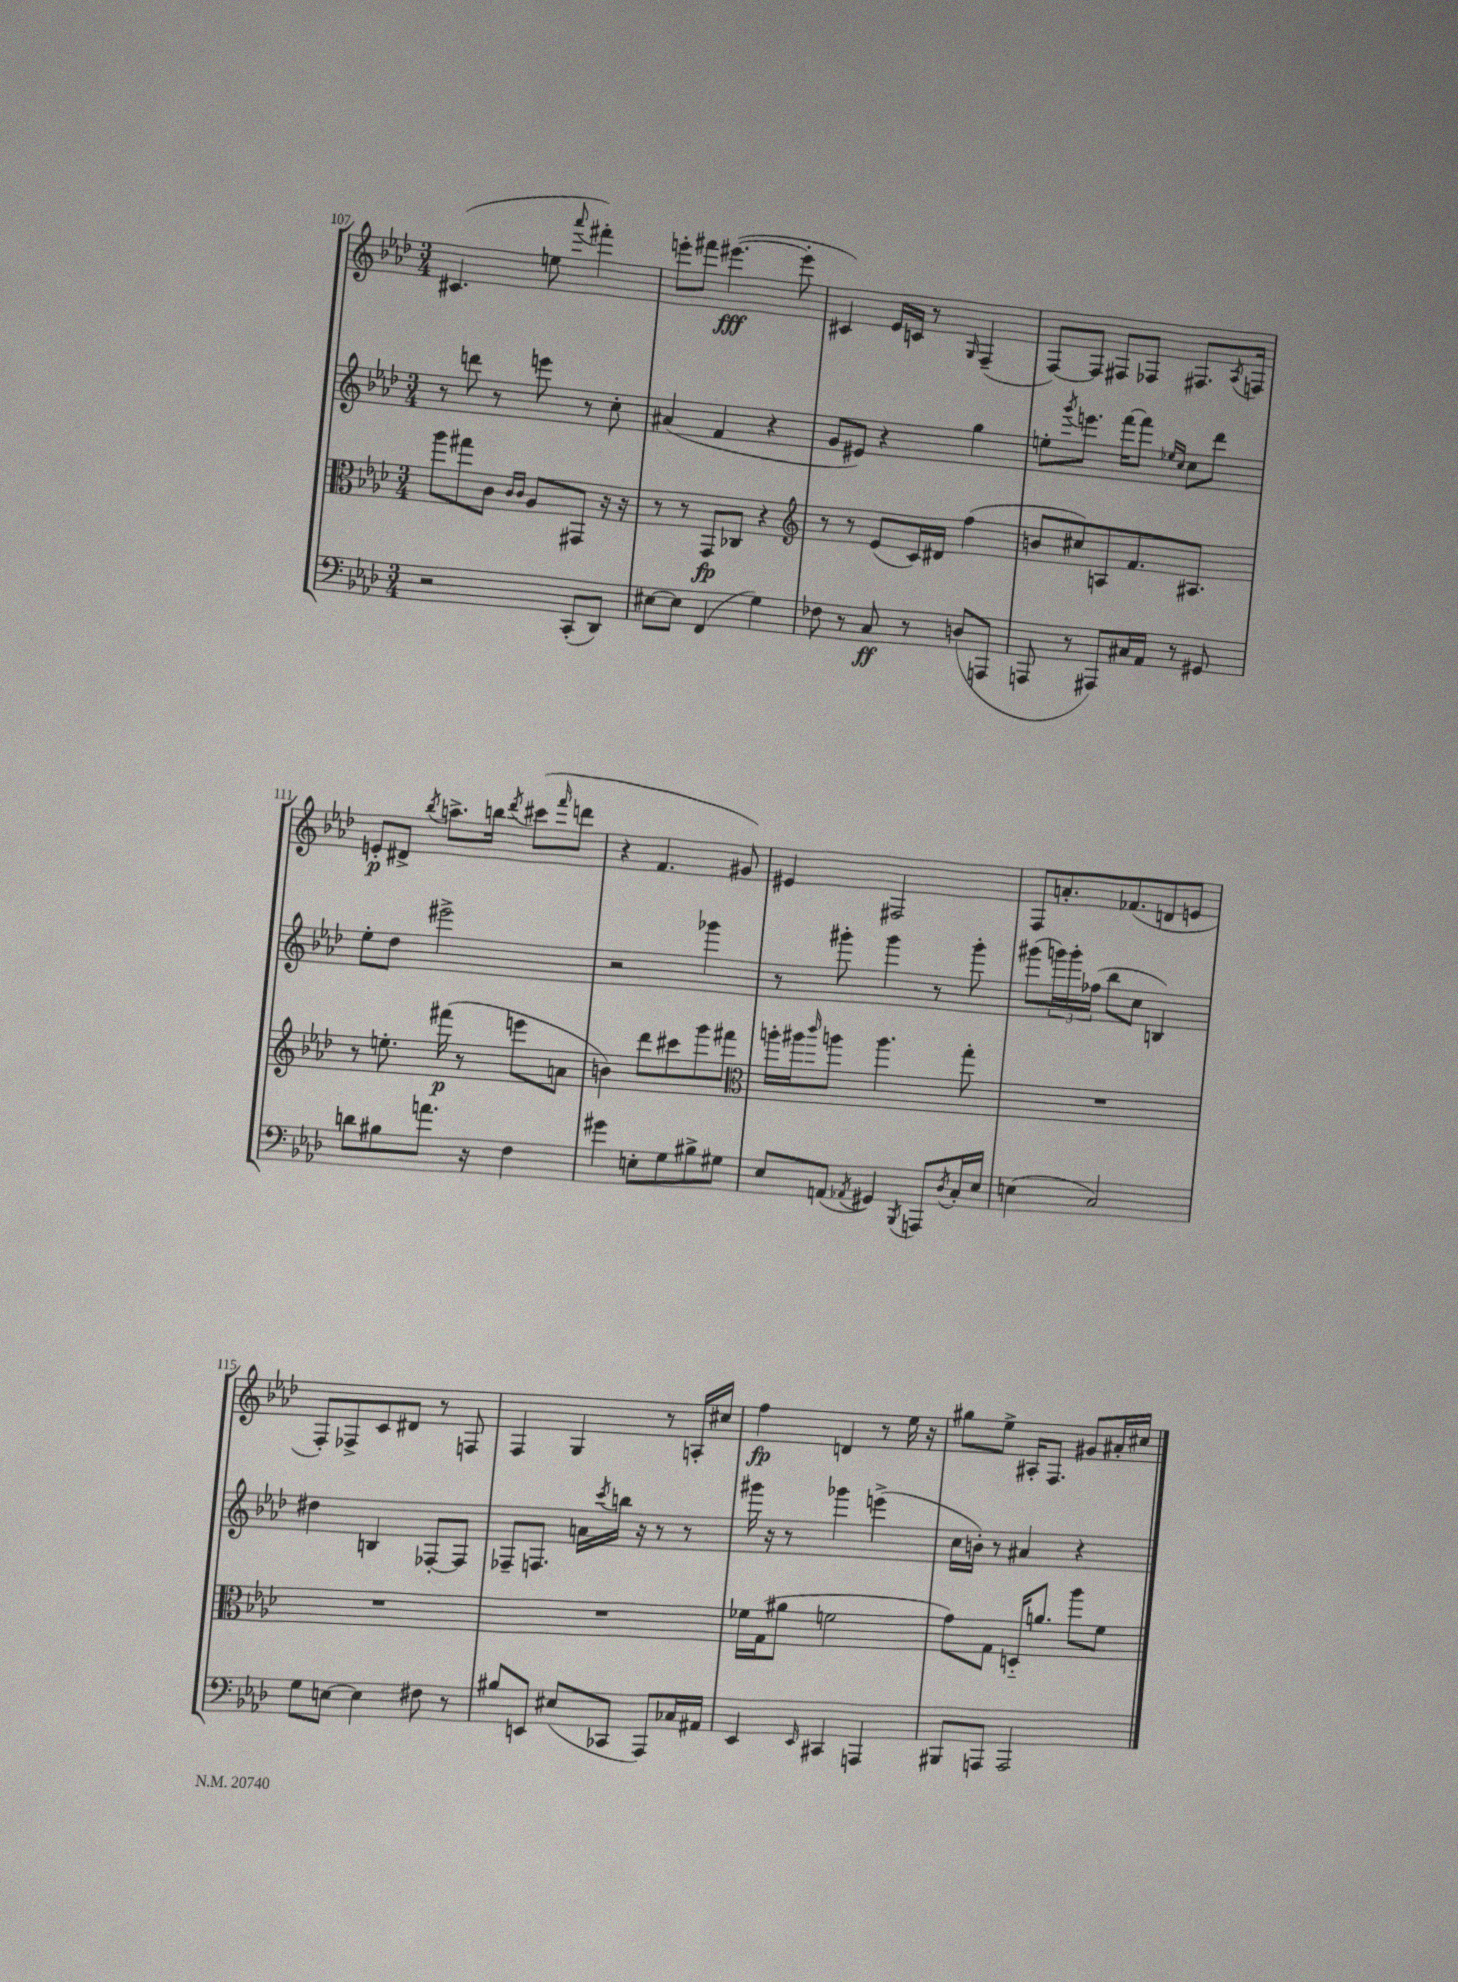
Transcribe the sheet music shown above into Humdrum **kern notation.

**kern	**kern	**kern	**kern
*staff4	*staff3	*staff2	*staff1
*clefF4	*clefC3	*clefG2	*clefG2
*k[b-e-a-d-]	*k[b-e-a-d-]	*k[b-e-a-d-]	*k[b-e-a-d-]
*M3/4	*M3/4	*M3/4	*M3/4
2r	8aa-	8r	(4.c#
.	8gg#	8ddd	.
.	8c	8r	.
.	16qqc	.	.
.	16qqc	.	.
.	8A-	8eee	8ee
.	.	.	8qqaaa-
(8CC'	8GG#	8r	4fff#')
8DD-)	16r	8cc'	.
.	16r	.	.
=	=	=	=
[8E#	8r	(4a#	8eee'
8E#]	8r	.	8fff#
(4FF	8GG	4f	([4.eee#
.	8C-	.	.
4G)	4r	4r	.
.	.	.	8eee#']
=	=	=	=
*	*clefG2	*	*
8F-	8r	8g	4c#)
8r	8r	8e#)	.
8C	(8e-	4r	16e-
.	.	.	16c
8r	16c)	.	8r
.	16d#	.	.
.	.	.	16qqG
(8D	(4ff	4gg	(4F~
8AAA	.	.	.
=	=	=	=
8AAA	8b	8ee'	[8F)
.	.	8qggg	.
8r	8cc#)	8.eee	8F]
8AAA#)	8A	.	8F#
.	.	[16fff	.
16C#	8.f	8fff]	8F-
16AA-	.	.	.
.	.	16qqee-	.
.	.	16qqcc	.
8r	.	8cc	8.F#
.	8.A#	.	.
8GG#	.	8ddd-	.
.	.	.	8qA-
.	.	.	16F
=	=	=	=
8d	8r	8ee-'	8e'
8B#	8.ee'	8dd-	8d#^
.	.	.	8qbb-
8.a	.	2eee#^	8.aa^
.	(16fff#	.	.
.	8r	.	.
16r	.	.	16bb
.	.	.	8qddd-
4F	8eee	.	(8ccc#
.	.	.	16qqfff
.	8a	.	8ddd
=	=	=	=
4g#	4b)	2r	4r
8E'	8ddd-	.	4.f
8G	8ccc#	.	.
8B#^	8ggg	4ggg-	.
8G#	8fff#	.	8g#)
=	=	=	=
*	*clefC3	*	*
8E-	16aa'	8r	4e#
.	16aa#	.	.
.	16qqccc	.	.
(8AA	8aa	8ggg#'	.
8qAA-	.	.	.
4GG#)	4.aa	4ggg#	2F#
8qBBB-	.	.	.
8AAA	.	8r	.
8qD-	.	.	.
16C'	8gg'	8ggg#'	.
16E-	.	.	.
=	=	=	=
(4E	2.r	(8ggg#	8F
.	.	24ggg)	8.a'
.	.	24ggg'	.
.	.	(24ff-	.
2C)	.	8bb-	.
.	.	.	(8.f-
.	.	8cc	.
.	.	4B)	8d
.	.	.	8e
=	=	=	=
8G	2.r	4dd#	8F')
[8E	.	.	8F-^
4E]	.	4B	8c
.	.	.	8d#
8F#	.	[8F-'	8r
8r	.	8F-]	8F
=	=	=	=
8B#	2.r	8F-~	4F
8EE	.	8.F	.
(8E#	.	.	4G
.	.	16a	.
.	.	8qccc	.
8CC-	.	16bb	.
.	.	16r	.
8AAA-)	.	8r	8r
16C-	.	8r	16A'
16AA#	.	.	16cc#
=	=	=	=
4EE-	16f-	16ggg#	4ff
.	(16G	16r	.
.	8a#	8r	.
16qqEE-	.	.	.
4CC#	2f	4ggg-	4d
4AAA	.	(4eee^	8r
.	.	.	16ee-
.	.	.	16r
=	=	=	=
8BBB#	8g)	16cc	8gg#
.	.	16b')	.
8AAA	8G	8r	8ee-^
2AAA	16D'~	4a#	16A#'
.	8.a	.	8.F
.	8aa-	4r	8g#
.	8f	.	16a#'
.	.	.	16cc#
==	==	==	==
*-	*-	*-	*-
